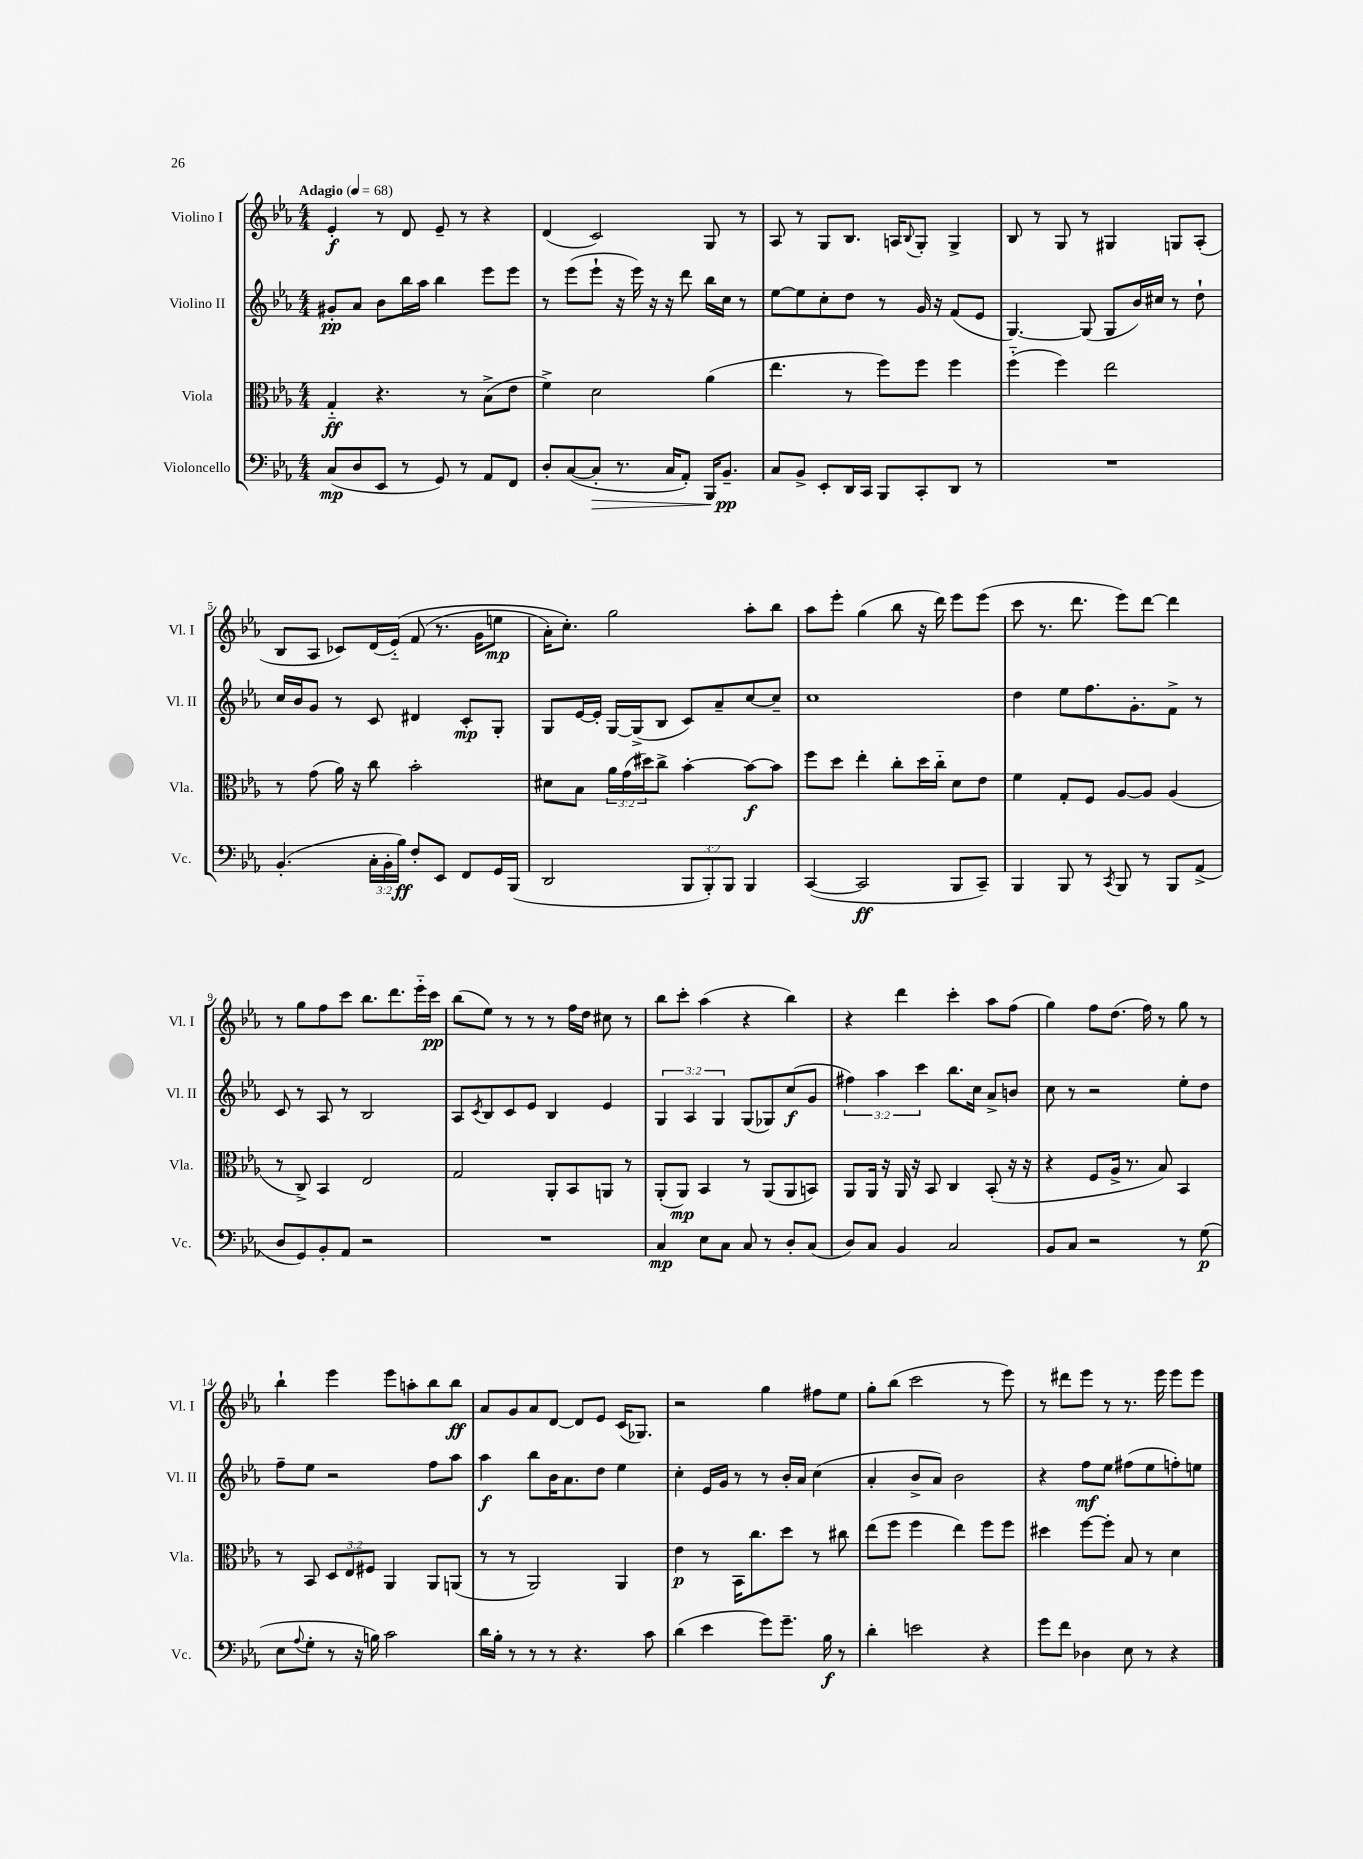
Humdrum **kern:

**kern	**kern	**kern	**kern
*staff4	*staff3	*staff2	*staff1
*clefF4	*clefC3	*clefG2	*clefG2
*k[b-e-a-]	*k[b-e-a-]	*k[b-e-a-]	*k[b-e-a-]
*M4/4	*M4/4	*M4/4	*M4/4
*MM68	*MM68	*MM68	*MM68
(8C/L	4G'~/	8g#'/L	4e-'/
8D/	.	8a-/J	.
8EE-/J	4.r	8b-\L	8r
8r	.	16bb-\L	8d/
.	.	16aa-\JJ	.
8GG/)	.	4bb-\	8e-~/
8r	8r	.	8r
8AA-/L	(8B-^\L	8eee-\L	4r
8FF/J	8e-\J	8eee-\J	.
=	=	=	=
8D'/L	4f^\)	8r	(4d/
([8C/	.	(8eee-\L	.
8C'/]J	2d\	8eee-`\J	2c/)
8.r	.	16r	.
.	.	16eee-\)	.
.	.	16r	.
16C/LK	.	16r	.
8AA-'/J)	.	8ddd\	.
16BBB-/LK	(4a-\	16bb-\LL	8G/
8.BB-~/J	.	16cc\JJ	.
.	.	8r	8r
=	=	=	=
8C/L	4.ee-\	[8ee-\L	8A-/
8BB-^/J	.	8ee-\]	8r
8EE-'/L	.	8cc'\	8G/L
16DD/L	8r	8dd\J	8.B-/J
16CC/JJ	.	.	.
8BBB-/L	8ff\L)	8r	.
.	.	.	16A/LK
.	.	.	8qqB-/
8CC'/	8ff\J	16g/	8G'/J
.	.	16r	.
8DD/J	4ff\	(8f/L	4G^/
8r	.	8e-/J	.
=	=	=	=
1r	(4ff'~\	[4.G/)	8B-/
.	.	.	8r
.	4ff\)	.	8G/
.	.	(8G/]	8r
.	2ee-\	8G/L	4G#/
.	.	16b-/L)	.
.	.	16cc#/JJ	.
.	.	8r	8G/L
.	.	8dd`\	(8A-'/J
=	=	=	=
(4.BB-'/	8r	16cc/LL	8B-/L
.	.	16b-/J	.
.	(8g\	8g/J	8A-/J
.	16a-\)	8r	8c-/L)
.	16r	.	.
24C'\LL	8cc\	8c/	(16d/L
24BB-'\	.	.	.
.	.	.	&(16e-'~/JJ)
24B-\JJ)	.	.	.
8F'/L	2b-'\	4d#/	(8f/
8EE-/J	.	.	8.r
8FF/L	.	8c'/L	.
.	.	.	16g\LK
16GG/L	.	8G'/J	8ee\J
(16BBB-/JJ	.	.	.
=	=	=	=
2DD/	8d#\L	8G/L	16a-'\LK)
.	.	.	8.cc'\J&)
.	8B-\J	[16e-/L	.
.	.	16e-'/]JJ	.
.	24a-\LL	[16G/LL	2gg\
.	(24g\	.	.
.	.	(16G^/]J	.
.	24dd#\J)	.	.
.	8cc^\J	8B-/J	.
12BBB-/L	[4b-'\	8c/L)	.
12BBB-'/)	.	.	.
.	.	8a-~/	.
12BBB-/J	.	.	.
4BBB-/	8b-\_L	[8cc/	8aa-'\L
.	8b-\]J	8cc~/]J	8bb-\J
=	=	=	=
([4CC/	8ff\L	1cc	8aa-\L
.	8dd\J	.	8eee-'\J
2CC/]	4ee-'\	.	(4gg\
.	8cc'\L	.	8bb-\
.	16dd\L	.	16r
.	16cc'~\JJ	.	16ddd\)
8BBB-/L	8d\L	.	8eee-\L
8CC~/J)	8e-\J	.	(8eee-\J
=	=	=	=
4BBB-/	4f\	4dd\	8ccc\
.	.	.	8.r
8BBB-/	8G'/L	8ee-\L	.
.	.	.	8.ddd\
8r	8F/J	8.ff\	.
8qCC/	.	.	.
8BBB-/	[8A-/L	.	8eee-\L)
.	.	8.g'\	.
8r	8A-/]J	.	[8ddd\J
8BBB-/L	(4A-/	8f^\J	4ddd\]
(8AA-^/J	.	8r	.
=	=	=	=
8D/L	8r	8c/	8r
8GG/)	8C^/)	8r	8gg\L
8BB-'/	4BB-/	8A-/	8ff\
8AA-/J	.	8r	8ccc\J
2r	2E-/	2B-/	8.bb-\L
.	.	.	8.ddd\
.	.	.	16eee-'~\L
.	.	.	16ccc\JJ
=	=	=	=
1r	2G/	8A-/L	(8bb-\L
.	.	8qc/	.
.	.	8B-/	8ee-\J)
.	.	8c/	8r
.	.	8e-/J	8r
.	8AA-'/L	4B-/	8r
.	8BB-/	.	16ff\LL
.	.	.	16dd\JJ
.	8AA/J	4e-/	8cc#\
.	8r	.	8r
=	=	=	=
4C/	(8AA-'/L	6G/	8bb-\L
.	8AA-/J)	.	8ccc'\J
.	.	6A-/	.
8E-\L	4BB-/	.	(4aa-\
.	.	6G/	.
8C\J	.	.	.
8C/	8r	(8G/L	4r
8r	(8AA-/L	8G-/)	.
8D'/L	8AA-/	(8cc/	4bb-\)
(8C/J	8BB/J)	8g/J	.
=	=	=	=
8D/L)	8AA-/L	6ff#\)	4r
8C/J	16AA-/Jk	.	.
.	.	6aa-\	.
.	16r	.	.
4BB-/	16AA-/	.	4ddd\
.	16r	.	.
.	.	6ccc\	.
.	8BB-/	.	.
2C/	4C/	8.bb-\L	4ccc'\
.	.	16cc\Jk	.
.	(8BB-'/	8a-^/L	8aa-\L
.	16r	8b/J	(8ff\J
.	16r	.	.
=	=	=	=
8BB-/L	4r	8cc\	4gg\)
8C/J	.	8r	.
2r	8F/L	2r	8ff\L
.	16A-^/Jk	.	(8.dd\J
.	8.r	.	.
.	.	.	16ff\)
.	8B-/)	.	8r
8r	4BB-/	8ee-'\L	8gg\
(8G\	.	8dd\J	8r
=	=	=	=
8E-\L	8r	8ff~\L	4bb-`\
8qqA-/	.	.	.
8G'\J	8BB-/	8ee-\J	.
8r	12D/L	2r	4eee-\
.	12E-/	.	.
16r	.	.	.
.	12F#/J	.	.
16B\)	.	.	.
2c\	4AA-/	.	8eee-\L
.	.	.	8aa'\
.	8AA-/L	8ff\L	8bb-\
.	(8AA/J	8aa-\J	8bb-\J
=	=	=	=
16d\LL	8r	4aa-\	8a-/L
16B-'\JJ	.	.	.
8r	8r	.	8g/
8r	2AA-/)	8bb-\L	8a-/
8r	.	16b-\K	[8d/J
.	.	8.a-\	.
4.r	.	.	8d/]L
.	.	8dd\J	8e-/J
.	4AA-/	4ee-\	(16c/LK
.	.	.	8.G-/J)
8c\	.	.	.
=	=	=	=
(4d\	4e-\	4cc'\	2r
4e-\	8r	16e-/LL	.
.	.	16g/JJ	.
.	16BB-\LK	8r	.
.	8.cc\	.	.
8g\L)	.	8r	4gg\
8.g~\J	8dd\J	16b-'/LL	.
.	.	16a-/JJ	.
.	8r	(4cc\	8ff#\L
16B-\	.	.	.
8r	8cc#\	.	8ee-\J
=	=	=	=
4d'\	(8ee-\L	4a-'/	8gg'\L
.	8ff\J	.	(8bb-\J
2e\	4ff\	8b-^/L	2ccc\
.	.	8a-/J)	.
.	4ee-\)	2b-\	.
4r	8ff\L	.	8r
.	8ff\J	.	8eee-\)
=	=	=	=
8g\L	4dd#\	4r	8r
8f\J	.	.	8ddd#\L
4D-\	[8ff\L	8ff\L	8eee-\J
.	8ff'\]J	8ee-\J	8r
8E-\	8B-/	(8ff#\L	8.r
8r	8r	8ee-\	.
.	.	.	16eee-\
4r	4d\	8ff'\)	8eee-\L
.	.	8ee\J	8eee-\J
==	==	==	==
*-	*-	*-	*-
